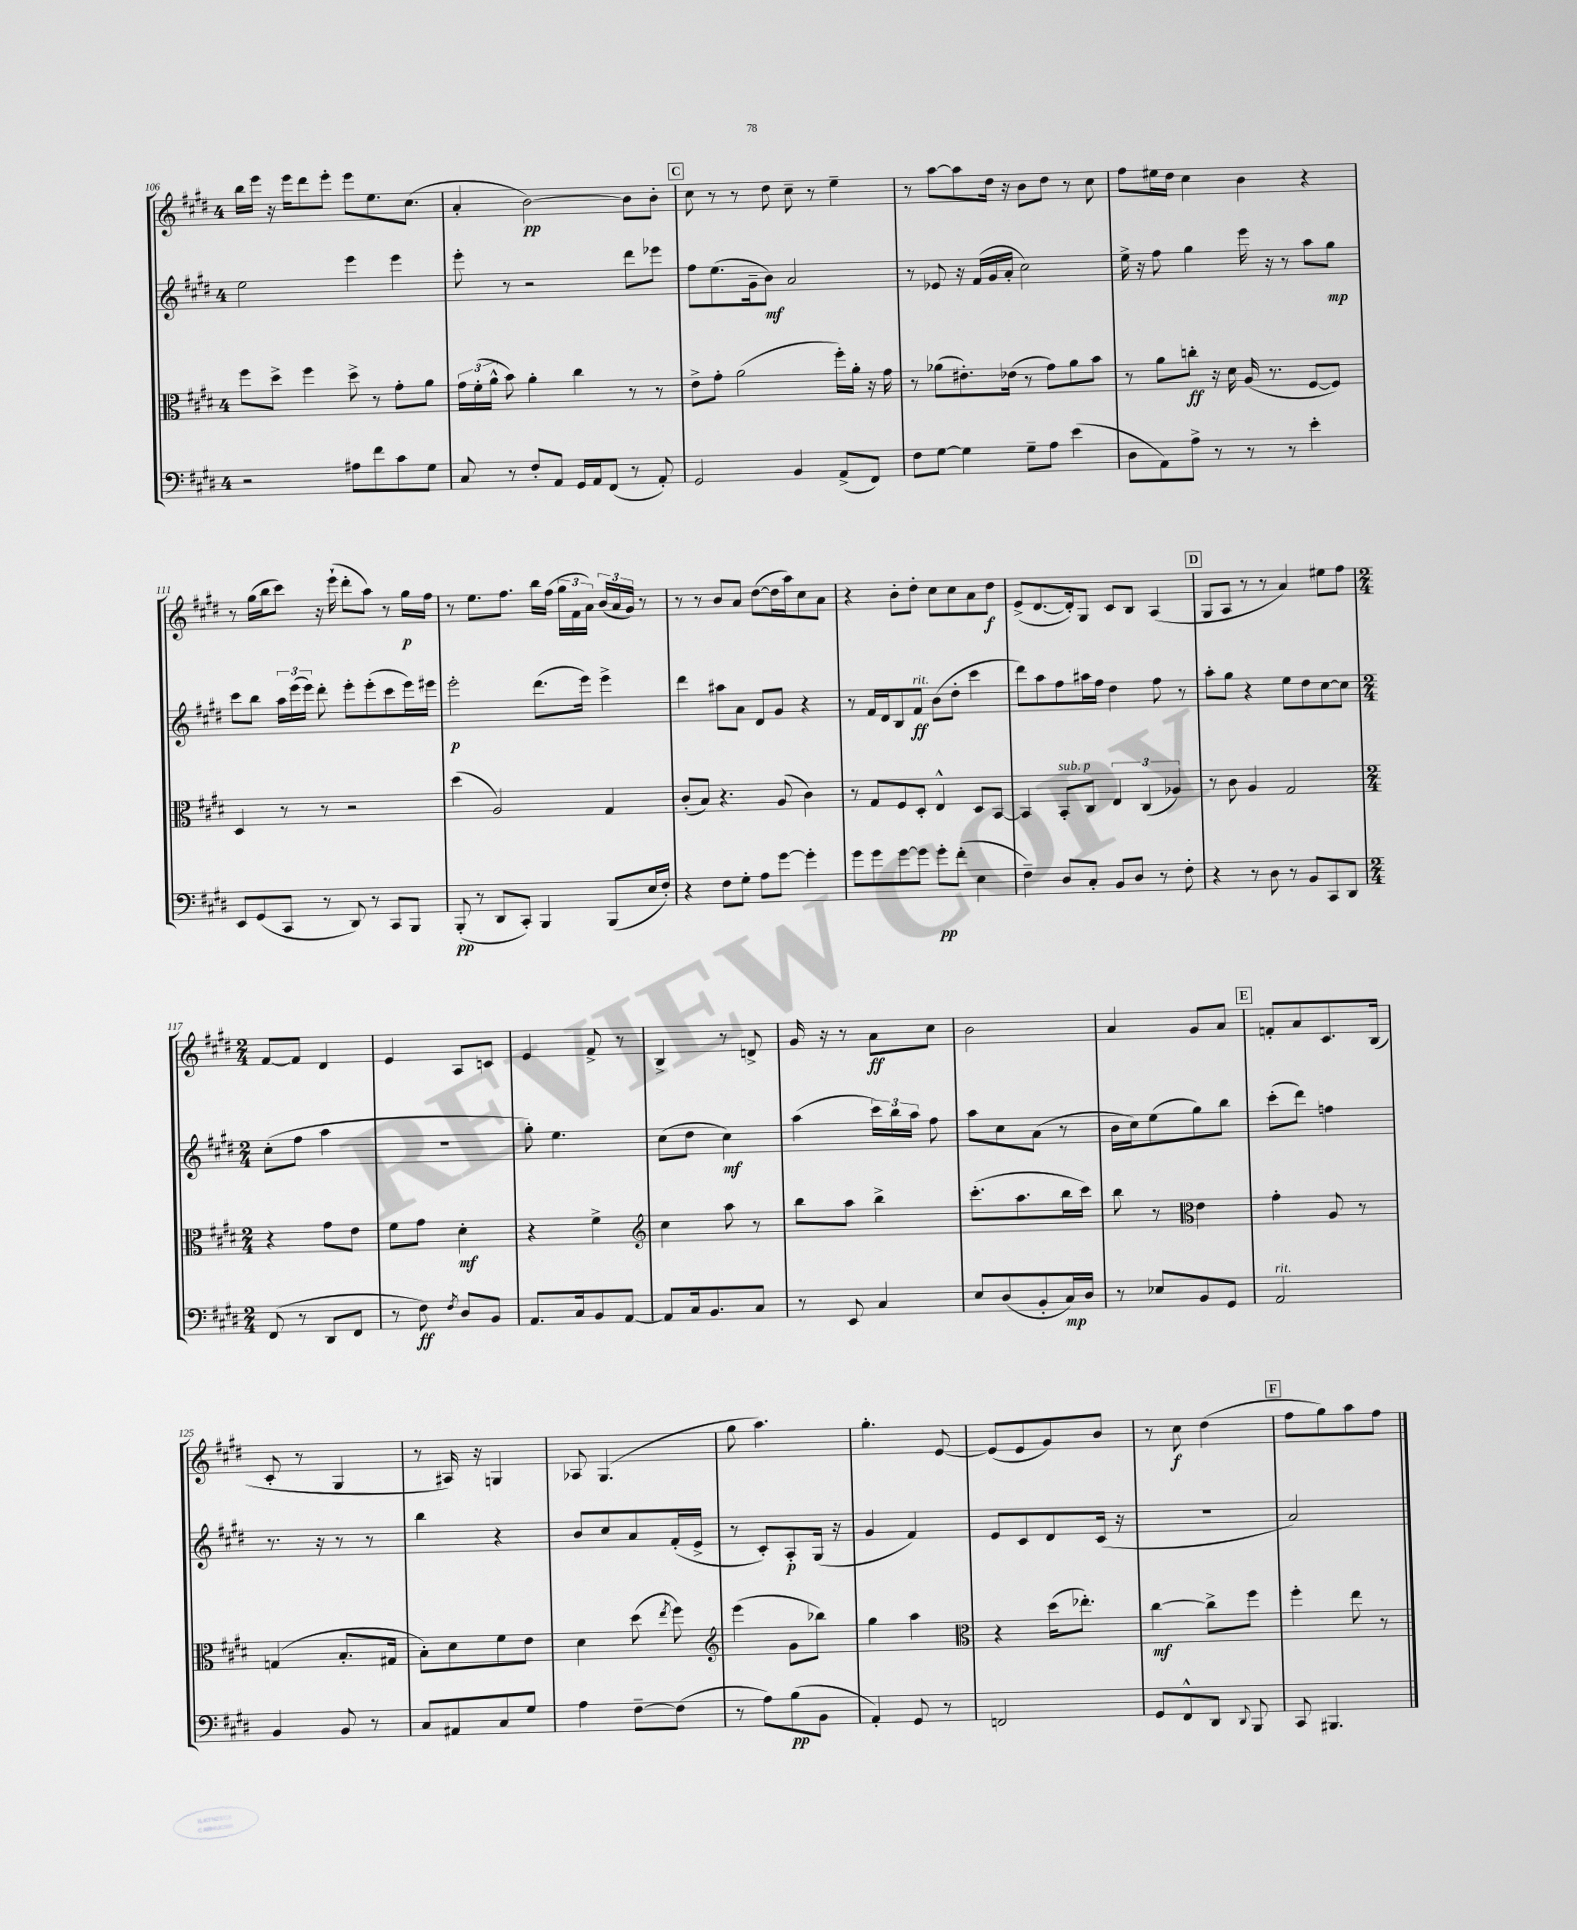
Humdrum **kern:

**kern	**kern	**kern	**kern
*staff4	*staff3	*staff2	*staff1
*clefF4	*clefC3	*clefG2	*clefG2
*k[f#c#g#d#]	*k[f#c#g#d#]	*k[f#c#g#d#]	*k[f#c#g#d#]
*M4/4	*M4/4	*M4/4	*M4/4
2r	8ff#	2ee	16bb
.	.	.	16eee
.	8dd#^	.	16r
.	.	.	16eee
.	4ff#	.	8ddd#
.	.	.	8eee'
8A#	8dd#^	4eee	8eee
8f#	8r	.	8.ee
8c#	8g#'	4eee	.
.	.	.	(8.cc#
8G#	8a	.	.
=	=	=	=
8C#	24g#	8eee'	4a'
.	(24f#'	.	.
.	24a^^	.	.
8r	8b)	8r	.
8F#'	4a'	2r	[2b)
8AA	.	.	.
16GG#	4cc#	.	.
16AA	.	.	.
(8FF#	.	.	.
8r	8r	8ddd#	8b]
8AA')	8r	8eee-	8b'
=	=	=	=
2GG#	8e^	8ff#	8cc#
.	8g#'	(8.ee	8r
.	(2a	.	8r
.	.	16g#~	.
.	.	8b)	8dd#
4BB	.	2a	8cc#~
.	.	.	8r
(8AA^	16ff#')	.	4ee~
.	16a'	.	.
8FF#)	16r	.	.
.	16g#	.	.
=	=	=	=
8F#	8r	8r	8r
[8G#	(8a-	8e-	[8aa
4G#]	8.e#')	16r	8aa]
.	.	(16f#	.
.	.	16g#	16dd#
.	(16e-	16a'	16r
8G#~	8r	2cc#)	8b
8A	8g#)	.	8dd#
(4e	8a-	.	8r
.	8b	.	8cc#
=	=	=	=
8D#	8r	16ee^	8ff#
.	.	16r	.
8AA)	8a	8ff#	16ee#
.	.	.	16dd#
8A^	8cc'	4gg#	4cc#
8r	16r	.	.
.	16d#	.	.
8r	(16A	16eee	4b
.	8.r	16r	.
8r	.	8r	.
4e'	[8F#	8aa	4r
.	8F#])	8gg#	.
=	=	=	=
8EE	4D#	8ccc#	8r
(8GG#	.	8bb	(16gg#
.	.	.	16bb
8CC#	8r	24aa	8ccc#)
.	.	(24eee	.
.	.	24eee)	.
8r	8r	8ddd#'	16r
.	.	.	(16eee`
8DD#)	2r	8eee'	8ddd#'
8r	.	(8eee'	8aa)
8CC#	.	8ccc#	8r
8BBB	.	16eee)	16gg#
.	.	16eee#	16ff#
=	=	=	=
(8BBB'	(4dd#	2eee'	8r
8r	.	.	8.ee
8DD#	2A)	.	.
.	.	.	8.ff#
8CC#')	.	.	.
4BBB	.	(8.ddd#	16bb
.	.	.	(16ff#
.	.	.	24gg#
.	.	.	24f#
.	.	16eee)	.
.	.	.	24a)
(8BBB	4G#	4eee^	(24b
.	.	.	24a
.	.	.	24g#)
16E	.	.	8r
16F#')	.	.	.
=	=	=	=
4r	(8c#'	4ddd#	8r
.	8B)	.	8r
8F#	4.r	8aa#	8b
8G#'	.	8a	8a
8A	.	8d#	([8dd#
[8g#	(8A	8g#	16dd#]
.	.	.	16aa)
4g#']	4c#)	4r	8cc#
.	.	.	8a
=	=	=	=
8g#	8r	8r	4r
8g#	8G#	16f#	.
.	.	16d#	.
[8g#	8F#	8B	8b'
8g#]	8D#'	8f#	8dd#'
8g#'	4E^^	(8b	8cc#
(8f#'	.	8dd#'	8cc#
4E	8D#	4ccc#	8a
.	[8BB	.	8dd#
=	=	=	=
4F#~)	4BB]	8ddd#)	(8e^
.	.	8aa	[8.d#
8D#	8BB'	8ff#	.
.	.	.	16d#'])
8C#'	8C#	16aa#	8G#
.	.	16ff#	.
8BB	6E	4dd#	8c#
8D#	.	.	8B
.	(6C#	.	.
8r	.	8ff#	(4A
.	6A-)	.	.
8F#'	.	8r	.
=	=	=	=
4r	8r	8aa'	8G#
.	8c#	8gg#	8A
8r	4A	4r	8r
8D#	.	.	8r
8r	2G#	8ee	4a)
8BB	.	8dd#	.
8CC#	.	[8cc#	8ee#
8DD#	.	8cc#]	8ff#
=	=	=	=
*M2/4	*M2/4	*M2/4	*M2/4
(8FF#	4r	(8cc#'	[8f#
8r	.	8ff#	8f#]
8DD#	8g#	4aa	4d#
8FF#	8e	.	.
=	=	=	=
8r	8f#	2r	4e
8F#)	8g#	.	.
8qF#	.	.	.
8D#	4d#'	.	8A
8BB	.	.	8c
=	=	=	=
8.AA	4r	8gg#')	4e
.	.	4.ee	.
16C#	.	.	.
8BB	4f#^	.	8f#^
[8AA	.	.	8r
=	=	=	=
*	*clefG2	*	*
8AA]	4cc#	(8cc#	4B^
16C#	.	8dd#	.
8.BB	.	.	.
.	8aa	4cc#)	8r
8C#	8r	.	8d^
=	=	=	=
8r	8bb	(4aa	16g#
.	.	.	16r
8EE	8aa	.	8r
4C#	4bb^	24ccc#)	8a
.	.	24bb	.
.	.	24aa	.
.	.	8ff#	8cc#
=	=	=	=
8E	(8.ccc#'	8aa	2b
(8D#	.	8cc#	.
.	8.aa	.	.
8BB'	.	(8a	.
16C#)	16bb	8r	.
16D#	16ccc#)	.	.
=	=	=	=
8r	8bb	16b	4a
.	.	16cc#)	.
8E-	8r	(8ee	.
*	*clefC3	*	*
8BB	4e	8gg#)	8g#
8GG#	.	8bb	8a
=	=	=	=
2AA	4g#'	(8ccc#'	8f'
.	.	8ddd#)	8a
.	8A	4ff	8.c#
.	8r	.	.
.	.	.	(16B
=	=	=	=
4BB	(4G	8.r	8c#'
.	.	.	8r
.	.	16r	.
8BB	8.B'	8r	4G#
8r	.	8r	.
.	16G#	.	.
=	=	=	=
8C#	8B')	4bb	8r
8AA#	8d#	.	16A#)
.	.	.	16r
8C#	8f#	4r	4G
8G#	8e	.	.
=	=	=	=
4A	4d#	8b	8A-
.	.	8cc#	(4.G#
[8F#~	(8dd#	8a	.
.	8qee	.	.
(8F#]	8ff#)	(16f#'	.
.	.	16e^	.
=	=	=	=
*	*clefG2	*	*
8r	(4eee	8r	8gg#
8A)	.	8c#')	4.aa)
(8B	8g#	8A'	.
8BB	8bb-)	(16G#	.
.	.	16r	.
=	=	=	=
4AA')	4gg#	4g#	4.gg#'
8GG#	4aa	4f#)	.
8r	.	.	[8e
=	=	=	=
*	*clefC3	*	*
2FF	4r	8e	(8e]
.	.	8c#	8e
.	(16dd#	8d#	8g#)
.	8.ee-')	.	.
.	.	(16c#	8b
.	.	16r	.
=	=	=	=
8GG#	[4cc#	2r	8r
8FF#^^	.	.	8cc#
8DD#	8cc#^]	.	(4dd#
8qqDD#	.	.	.
8BBB	8ff#	.	.
=	=	=	=
8CC#	4ff#'	2a)	8ff#
4.BBB#	.	.	8gg#)
.	8ee	.	8aa
.	8r	.	8ff#
==	==	==	==
*-	*-	*-	*-
